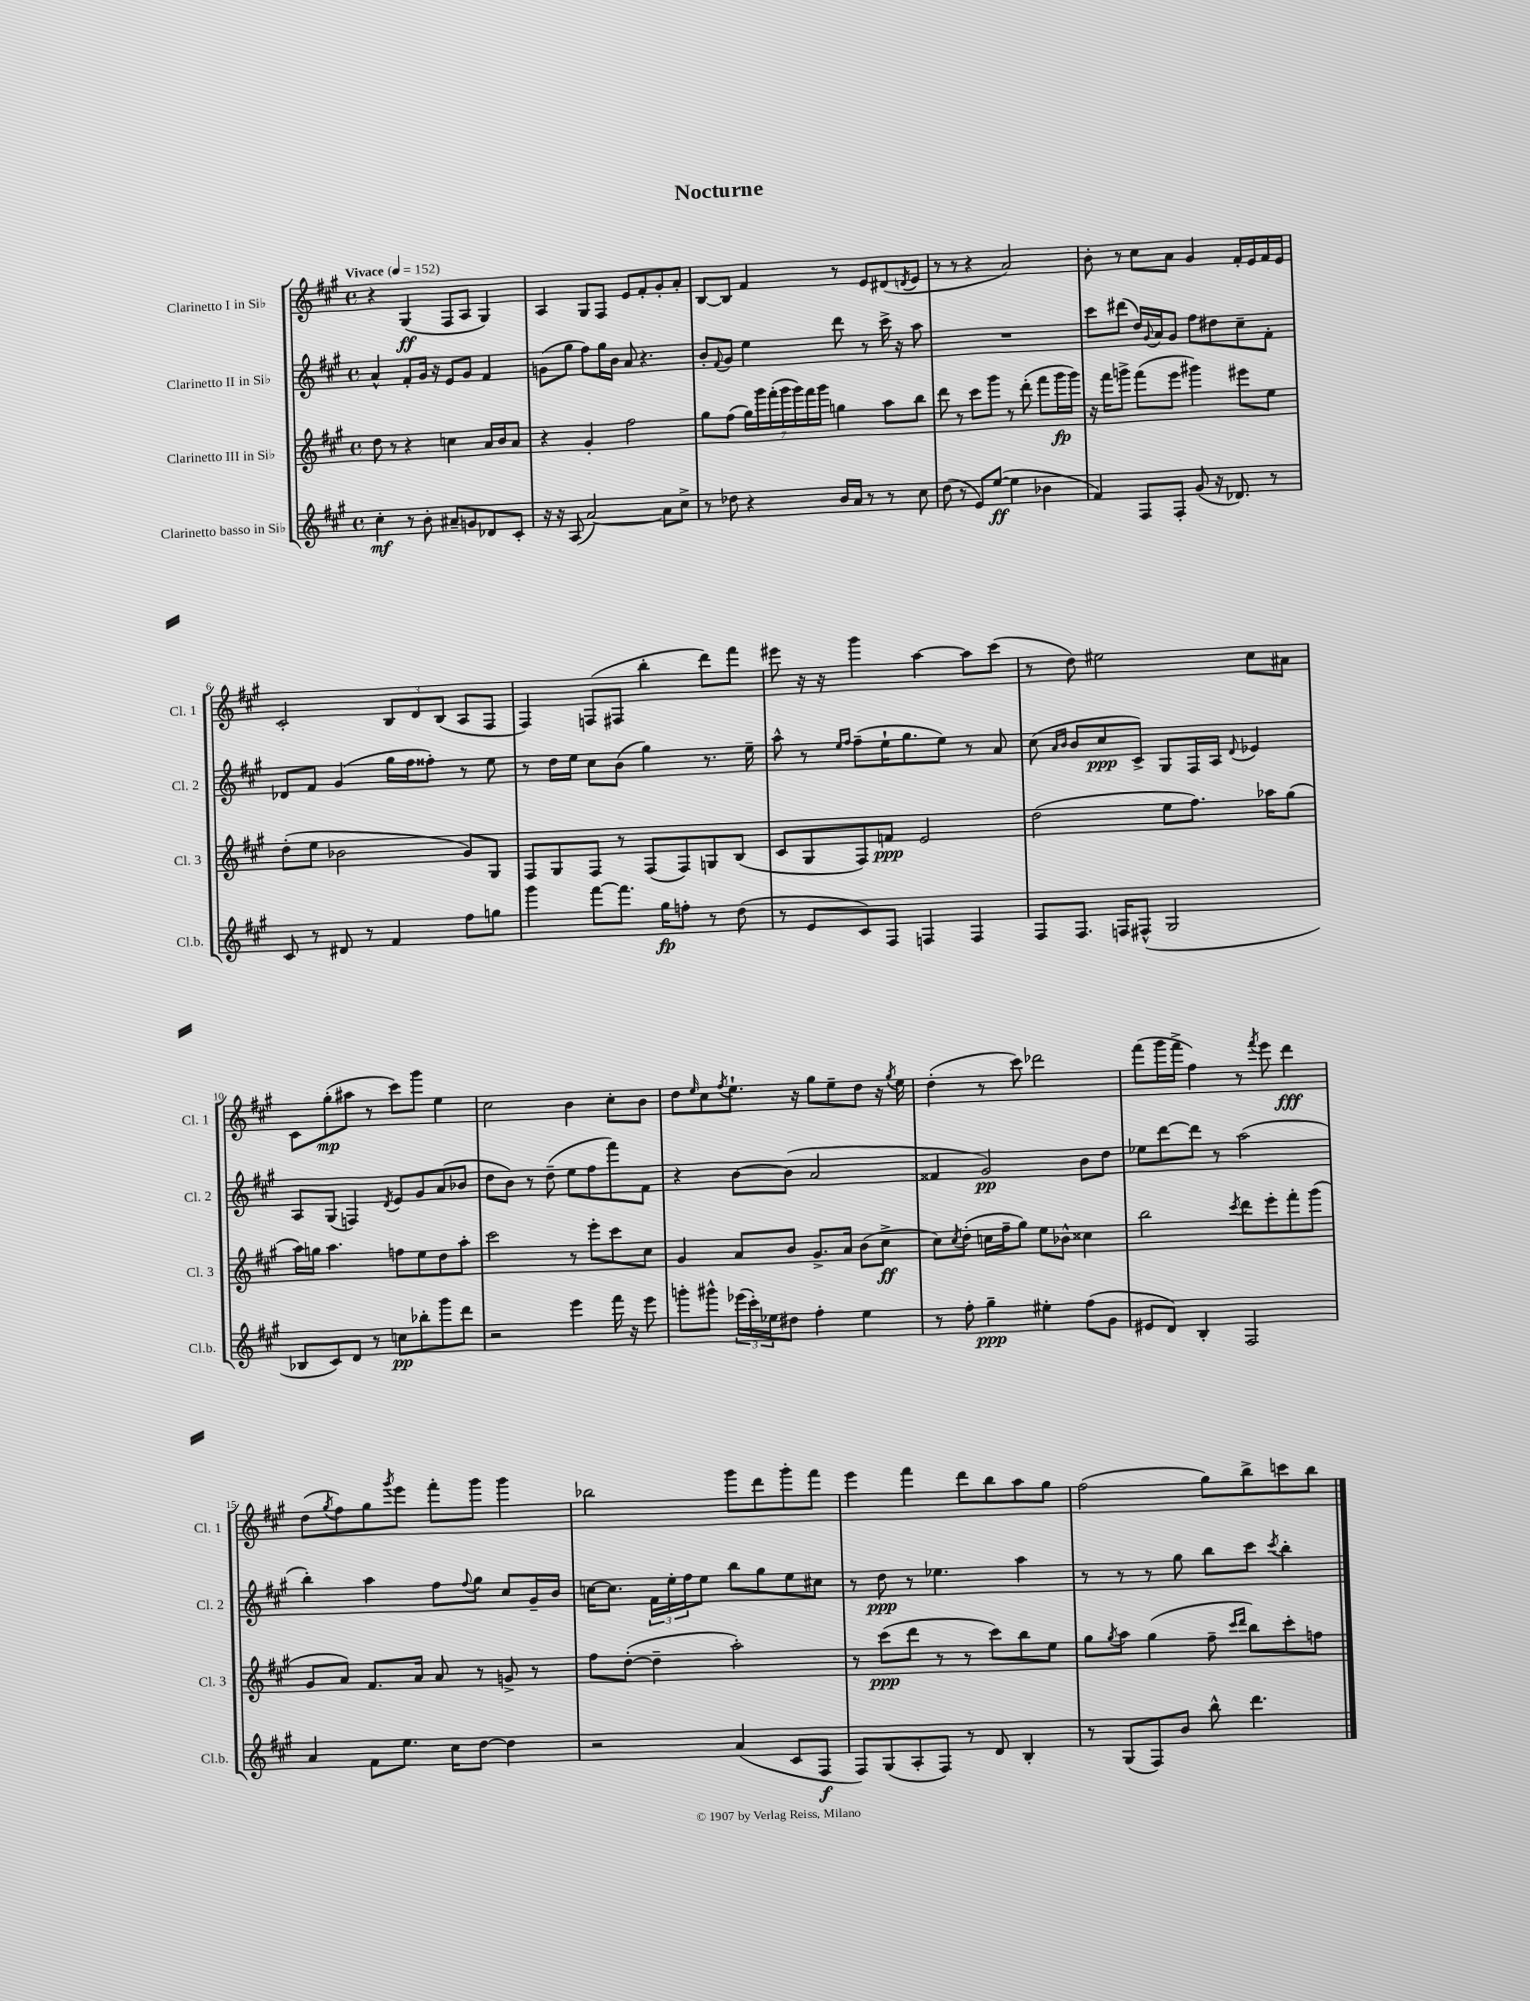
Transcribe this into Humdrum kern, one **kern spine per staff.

**kern	**dynam	**kern	**dynam	**kern	**dynam	**kern	**dynam
*part4	*part4	*part3	*part3	*part2	*part2	*part1	*part1
*staff4	*staff4	*staff3	*staff3	*staff2	*staff2	*staff1	*staff1
*I"Clarinetto basso in Si♭	*	*I"Clarinetto III in Si♭	*	*I"Clarinetto II in Si♭	*	*I"Clarinetto I in Si♭	*
*I'Cl.b.	*	*I'Cl. 3	*	*I'Cl. 2	*	*I'Cl. 1	*
*clefG2	*	*clefG2	*	*clefG2	*	*clefG2	*
*k[f#c#g#]	*	*k[f#c#g#]	*	*k[f#c#g#]	*	*k[f#c#g#]	*
*M4/4	*	*M4/4	*	*M4/4	*	*M4/4	*
*met(c)	*	*met(c)	*	*met(c)	*	*met(c)	*
*MM152	*	*MM152	*	*MM152	*	*MM152	*
=1	=1	=1	=1	=1	=1	=1	=1
!	!	!	!	!	!	!LO:TX:a:B:t=Vivace	!
4cc#'\	mf	8dd\	.	4a^^/	.	4r	.
.	.	8r	.	.	.	.	.
8r	.	4r	.	8f#'/L	.	(4G#/	ff
8b'\	.	.	.	16g#/Jk	.	.	.
.	.	.	.	16r	.	.	.
8a#X~/L	.	4ccn\	.	8e/L	.	8F#/L	.
8gn/	.	.	.	8g#/J	.	8A/J	.
8d-X/	.	16a/LL	.	4f#/	.	4G#/)	.
.	.	16b/J	.	.	.	.	.
8c#'/J	.	8a/J	.	.	.	.	.
=2	=2	=2	=2	=2	=2	=2	=2
16r	.	4r	.	(8gn\L	.	4A/	.
16r	.	.	.	.	.	.	.
(8A/	.	.	.	8gg#\J	.	.	.
[2a/)	.	4g#'/	.	8ff#\L)	.	8G#/L	.
.	.	.	.	16gg#\L	.	8F#/J	.
.	.	.	.	16b\JJ	.	.	.
.	.	2ff#\	.	8a/	.	8e/L	.
.	.	.	.	4.r	.	8f#'/	.
8a\L]	.	.	.	.	.	8g#'/	.
8cc#^\J	.	.	.	.	.	8a'/J	.
=3	=3	=3	=3	=3	=3	=3	=3
8r	.	8gg#\L	.	8b'/L	.	[8B/L	.
.	.	.	.	8qqf#/	.	.	.
8dd-X\	.	(8ff#\J	.	8g#/J	.	8B/J]	.
4r	.	28gg#\LL)	.	4ee\	.	4f#/	.
.	.	28ggg#\	.	.	.	.	.
.	.	(28fff#'\	.	.	.	.	.
.	.	28ggg#\	.	.	.	.	.
.	.	28ggg#\)	.	.	.	.	.
.	.	28fff#\	.	.	.	.	.
.	.	28ggg#\JJ	.	.	.	.	.
16b/LL	.	4ggn\	.	8ddd\	.	8r	.
16a/JJ	.	.	.	.	.	.	.
8r	.	.	.	8r	.	8e/L	.
8r	.	8aa\L	.	16ccc#^\	.	(8d#X/	.
.	.	.	.	16r	.	.	.
.	.	.	.	.	.	8qdn/	.
8cc#\	.	8bb\J	.	8aa\	.	8e/J	.
=4	=4	=4	=4	=4	=4	=4	=4
(8dd\	.	8ddd\	.	1r	.	8r	.
8r	.	8r	.	.	.	8r	.
8e/L)	.	8ccc#\L	.	.	.	4r	.
([8ee/J	ff	8ggg#\J	.	.	.	.	.
4ee\]	.	8r	.	.	.	2a/)	.
.	.	(8ddd'\	.	.	.	.	.
4b-X\	.	8fff#\L	.	.	.	.	.
.	.	16ggg#\L	fp	.	.	.	.
.	.	16ggg#\JJ)	.	.	.	.	.
=5	=5	=5	=5	=5	=5	=5	=5
4f#/)	.	16r	.	8ccc#\L	.	8b'\	.
.	.	16fff#\KL	.	.	.	.	.
.	.	8gggn^\J	.	(8ddd#X\J	.	8r	.
8F#/L	.	(8fff#\L	.	16dd/LL)	.	8cc#\L	.
.	.	.	.	8qqg#/	.	.	.
.	.	.	.	16a/J	.	.	.
8F#'/J	.	8eee\J	.	8g#/J	.	8a\J	.
(8g#/	.	4ggg#X\)	.	8ff#\L	.	4g#/	.
16r	.	.	.	8dd#X\	.	.	.
8.d-X/)	.	.	.	.	.	.	.
.	.	8eee#X\L	.	8cc#~\	.	16f#'/LL	.
.	.	.	.	.	.	16e/	.
8r	.	8ee\J	.	8f#'\J	.	16f#/	.
.	.	.	.	.	.	16e/JJ	.
!!LO:LB:g=z
=6	=6	=6	=6	=6	=6	=6	=6
8c#/	.	(8dd'\L	.	8d-X/L	.	2c#'/	.
8r	.	8ee\J	.	8f#/J	.	.	.
8d#X/	.	2b-X\	.	(4g#/	.	.	.
8r	.	.	.	.	.	.	.
4f#/	.	.	.	16gg#\LL	.	12B/L	.
.	.	.	.	16ff#\J	.	.	.
.	.	.	.	.	.	12d/	.
.	.	.	.	8ff##X'\J)	.	.	.
.	.	.	.	.	.	(12B/J	.
8ff#\L	.	8g#/L)	.	8r	.	8A/L	.
8ggn\J	.	8G#/J	.	8ee\	.	8F#/J	.
=7	=7	=7	=7	=7	=7	=7	=7
4ggg#\	.	8F#/L	.	8r	.	4F#/)	.
.	.	8G#/	.	16dd\LL	.	.	.
.	.	.	.	16ee\JJ	.	.	.
[8fff#\L	.	8F#/J	.	8cc#\L	.	(8Fn/L	.
8.fff#\J]	.	8r	.	(8b\J	.	8F#X/J	.
.	.	(8F#/L	.	4gg#\)	.	4bb'\	.
16gg#\KL	fp	.	.	.	.	.	.
8ffn'\J	.	8F#/)	.	.	.	.	.
8r	.	8Gn/	.	8.r	.	8ddd\L)	.
(8dd\	.	(8B/J	.	.	.	8fff#\J	.
.	.	.	.	16ee~\	.	.	.
=8	=8	=8	=8	=8	=8	=8	=8
8r	.	8c#/L	.	8aa^^\	.	8eee#X\	.
8e/L	.	8G#/	.	8r	.	16r	.
.	.	.	.	.	.	16r	.
.	.	.	.	16qqee/LL	.	.	.
.	.	.	.	16qqff#/JJ	.	.	.
8c#/)	.	8F#/)	.	(8ff#~\L	.	4ggg#\	.
8F#/J	.	8fn/J	ppp	16ee`\K	.	.	.
.	.	.	.	8.gg#\	.	.	.
4Fn/	.	2e/	.	.	.	[4aa\	.
.	.	.	.	8ee\J)	.	.	.
4F/	.	.	.	8r	.	8aa\L]	.
.	.	.	.	8a/	.	(8ccc#\J	.
=9	=9	=9	=9	=9	=9	=9	=9
8F#/L	.	(2dd\	.	(8cc#\	.	8r	.
.	.	.	.	16qqa/LL	.	.	.
.	.	.	.	16qqb/JJ	.	.	.
8.F#/J	.	.	.	8b/L	.	8dd\)	.
.	.	.	.	8cc#/	ppp	2ee#X\	.
16Fn/KL	.	.	.	.	.	.	.
(8F#X^^/J	.	.	.	8c#^/J)	.	.	.
2G#/	.	8ee\L	.	8G#/L	.	.	.
.	.	8.ff#\J)	.	16F#/L	.	.	.
.	.	.	.	16A/JJ	.	.	.
.	.	.	.	8qqd/	.	.	.
.	.	.	.	4e-X/	.	8cc#\L	.
.	.	16aa-X\KL	.	.	.	.	.
.	.	(8gg#\J	.	.	.	8a#X\J	.
!!LO:LB:g=z
=10	=10	=10	=10	=10	=10	=10	=10
8B-X/L	.	16aa\LL)	.	8A/L	.	8c#\L	.
.	.	16ggn\JJ	.	.	.	.	.
8c#/)	.	4.aa\	.	(8G#/J	.	(8gg#'\	mp
8d/J	.	.	.	4Fn/)	.	8aa#X\J	.
8r	.	.	.	.	.	8r	.
.	.	.	.	8qd/	.	.	.
8ccn\L	pp	8ffn\L	.	8e/L	.	8ccc#\L)	.
8bb-X'\	.	8ee\	.	8g#/	.	8ggg#\J	.
8ggg#\	.	8dd\	.	(8a/	.	4ee\	.
8ddd\J	.	8aa'\J	.	8b-X/J	.	.	.
=11	=11	=11	=11	=11	=11	=11	=11
2r	.	2ccc#\	.	8dd\L	.	2cc#\	.
.	.	.	.	8b\J)	.	.	.
.	.	.	.	8r	.	.	.
.	.	.	.	(8dd~\	.	.	.
4eee\	.	8r	.	8ee\L	.	4b\	.
.	.	8eee'\L	.	8ff#\	.	.	.
16fff#\	.	8ccc#\	.	8fff#\)	.	8cc#'\L	.
16r	.	.	.	.	.	.	.
8eee\	.	8cc#\J	.	8f#\J	.	8b\J	.
=12	=12	=12	=12	=12	=12	=12	=12
8gggn'\L	.	4g#/	.	4r	.	8dd\L	.
.	.	.	.	.	.	16qqee/	.
8ggg#X^^\J	.	.	.	.	.	8cc#\	.
.	.	.	.	.	.	8qff#/	.
(24eee-X\LL	.	8a/L	.	[8b\L	.	8.ee`\J	.
24ccc#'\)	.	.	.	.	.	.	.
24ee-X\J	.	.	.	.	.	.	.
8dd#X\J	.	8b/J	.	(8b\J]	.	.	.
.	.	.	.	.	.	16r	.
4ff#'\	.	8.g#^/L	.	2a/	.	8gg#\L	.
.	.	.	.	.	.	8ee~\	.
.	.	16a/Jk	.	.	.	.	.
4ee-\	.	(8b\L	.	.	.	8dd\J	.
.	.	8cc#^\J	ff	.	.	16r	.
.	.	.	.	.	.	8qgg#/	.
.	.	.	.	.	.	16ee\	.
=13	=13	=13	=13	=13	=13	=13	=13
8r	.	8cc#\L)	.	4f##X/	.	(4dd'\	.
.	.	8qcc#/	.	.	.	.	.
8ff#'\	.	(8dd'\J	.	.	.	.	.
4gg#~\	ppp	16ccn\LL	.	2g#/)	pp	8r	.
.	.	16ff#~\J	.	.	.	.	.
.	.	8gg#\J)	.	.	.	8ccc#\)	.
4ee#X'\	.	8ee\L	.	.	.	2ddd-X\	.
.	.	8b-X^^\J	.	.	.	.	.
(8ff#\L	.	4cc##X\	.	8b\L	.	.	.
8g#\J	.	.	.	8dd\J	.	.	.
=14	=14	=14	=14	=14	=14	=14	=14
8e#X/L	.	2bb\	.	8ee-X\L	.	(8fff#\L	.
8d/J)	.	.	.	[8ddd\	.	16ggg#\L	.
.	.	.	.	.	.	16fff#^\JJ	.
4B'/	.	.	.	8ddd\J]	.	4ff#\)	.
.	.	.	.	8r	.	.	.
.	.	8qccc#/	.	.	.	.	.
2F#/	.	8ddd\L	.	(2aa\	.	8r	.
.	.	.	.	.	.	8qfff#/	.
.	.	8eee'\	.	.	.	8eee\	.
.	.	8fff#'\	.	.	.	4ddd\	fff
.	.	(8ggg#\J	.	.	.	.	.
!!LO:LB:g=z
=15	=15	=15	=15	=15	=15	=15	=15
4a/	.	8g#/L	.	4bb'\)	.	(8dd\L	.
.	.	.	.	.	.	8qgg#/	.
.	.	8a/J)	.	.	.	8ff#\)	.
8f#\L	.	8.f#/L	.	4aa\	.	8gg#\	.
.	.	.	.	.	.	8qggg#/	.
8.ee\J	.	.	.	.	.	8eee\J	.
.	.	16a/Jk	.	.	.	.	.
.	.	8a/	.	8ff#\L	.	8fff#'\L	.
16cc#\KL	.	.	.	.	.	.	.
.	.	.	.	8qqff#/	.	.	.
[8dd\J	.	8r	.	8gg#\J	.	8ggg#\J	.
4dd\]	.	8gn^/	.	8cc#/L	.	4ggg#\	.
.	.	8r	.	16g#~/L	.	.	.
.	.	.	.	16b/JJ	.	.	.
=16	=16	=16	=16	=16	=16	=16	=16
2r	.	8ff#\L	.	[16ccn\KL	.	2bb-X\	.
.	.	.	.	8.cc\J]	.	.	.
.	.	([8dd'\J	.	.	.	.	.
.	.	4dd~\]	.	24f#\LL	.	.	.
.	.	.	.	24ee'\	.	.	.
.	.	.	.	24ff#\J	.	.	.
.	.	.	.	8ee\J	.	.	.
(4a/	.	2aa'\)	.	8bb\L	.	8ggg#\L	.
.	.	.	.	8gg#\	.	8ddd\	.
8c#/L	.	.	.	8ee\	.	8ggg#'\	.
8F#/J	f	.	.	8cc#X\J	.	8fff#\J	.
=17	=17	=17	=17	=17	=17	=17	=17
8F#/L)	.	8r	.	8r	.	4eee\	.
(8G#/	.	(8ccc#\L	ppp	8dd\	ppp	.	.
8A'/	.	8ddd\J	.	8r	.	4fff#\	.
8F#/J)	.	8r	.	4.ee-X\	.	.	.
8r	.	8r	.	.	.	8ddd\L	.
8d/	.	8ccc#\L)	.	.	.	8bb\	.
4B'/	.	8bb\	.	4aa\	.	8aa\	.
.	.	8ee\J	.	.	.	8gg#\J	.
=18	=18	=18	=18	=18	=18	=18	=18
8r	.	8gg#\L	.	8r	.	(2ff#\	.
.	.	8qgg#/	.	.	.	.	.
(8G#/L	.	8aa\J	.	8r	.	.	.
8F#/)	.	(4gg#\	.	8r	.	.	.
8b/J	.	.	.	8gg#\	.	.	.
8bb^^\	.	8ff#~\	.	8bb\L	.	8gg#\L)	.
.	.	16qqccc#/LL	.	.	.	.	.
.	.	16qqddd/JJ	.	.	.	.	.
4.ddd\	.	8bb\L)	.	8ccc#\J	.	8bb^\	.
.	.	.	.	8qccc#/	.	.	.
.	.	8ccc#'\	.	4bb'\	.	8cccn\	.
.	.	8ffn\J	.	.	.	8bb\J	.
==	==	==	==	==	==	==	==
*-	*-	*-	*-	*-	*-	*-	*-
